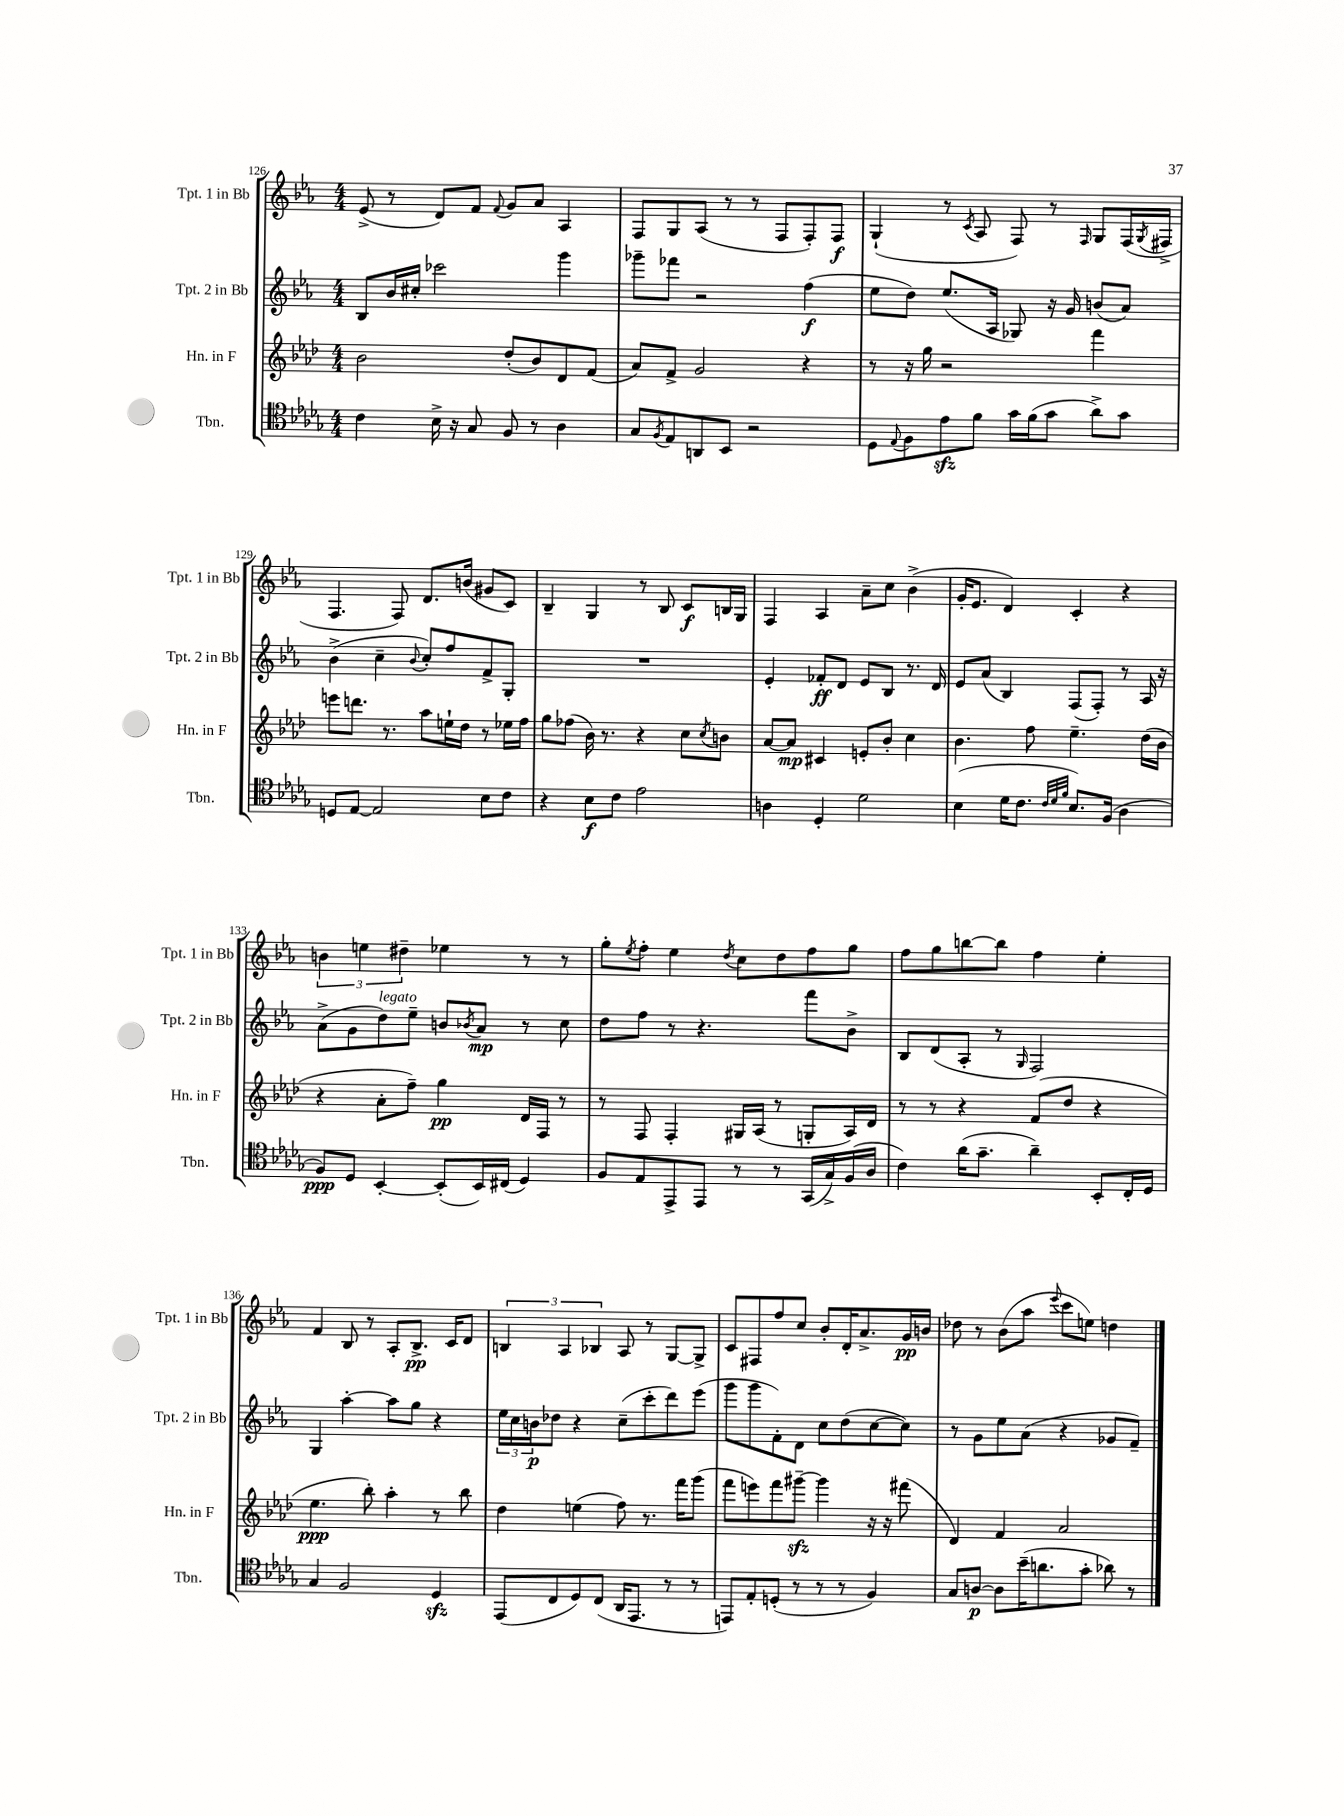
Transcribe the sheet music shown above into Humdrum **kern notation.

**kern	**kern	**kern	**kern
*staff4	*staff3	*staff2	*staff1
*clefC4	*clefG2	*clefG2	*clefG2
*k[b-e-a-d-g-]	*k[b-e-a-d-]	*k[b-e-a-]	*k[b-e-a-]
*M4/4	*M4/4	*M4/4	*M4/4
4c\	2b-\	8B-/L	(8e-^/
.	.	16b-/L	8r
.	.	16cc#'/JJ	.
16B-^\	.	2ccc-\	8d/L)
16r	.	.	.
8G-/	.	.	8f/J
.	.	.	8qqf/
8F/	(8dd-'/L	.	8g/L
8r	8b-/)	.	8a-/J
4A-\	8d-/	4ggg\	4A-/
.	(8f/J	.	.
=	=	=	=
8G-/L	8a-/L)	8ggg-~\L	8F/L
8qF/	.	.	.
8E-/	8f^/J	8fff-\J	8G/
8AA/	2g/	2r	(8A-/J
8BB-/J	.	.	8r
2r	.	.	8r
.	.	.	8F/L
.	4r	(4ff\	8F'/)
.	.	.	8F/J
=	=	=	=
8D-\L	8r	8ee-\L	(4G`/
8qqE-/	.	.	.
8F\	16r	8dd\J)	.
.	16gg\	.	.
8e-\	2r	(8.ee-/L	8r
.	.	.	8qc/
8f\J	.	.	8A-/
.	.	16A-/Jk	.
16g-\LL	.	8G-/)	8F/)
(16f\J	.	.	.
8g-\J	.	16r	8r
.	.	16g/	.
.	.	.	16qqF/
8a-^\L)	4fff\	(8b/L	8G/L
8g-\J	.	8a-/J)	(16F/L
.	.	.	8qG/
.	.	.	16F#^/JJ
=	=	=	=
8D/L	8eee\L	(4b-^\	4.F/
[8E-/J	8.ddd\J	.	.
2E-/]	.	4cc~\	.
.	8.r	.	.
.	.	.	8F/)
.	.	8qqb-/	.
.	8aa-\L	8cc'/L)	8.d/L
.	16ee`\L	8ff/	.
.	16dd-\JJ	.	(16b/Jk
8B-\L	8r	8f^/	8g#/L
8c\J	16ee-\LL	8G'/J	8c/J)
.	16ff\JJ	.	.
=	=	=	=
4r	8gg\L	1r	4B-~/
.	(8ff-\J	.	.
8B-\L	16b-\)	.	4G/
.	8.r	.	.
8c\J	.	.	.
2e-\	4r	.	8r
.	.	.	8B-/
.	8cc\L	.	8c/L
.	8qcc/	.	.
.	8b\J	.	16B/L
.	.	.	16G/JJ
=	=	=	=
4A\	[8a-/L	4e-'/	4F/
.	8a-/]J	.	.
4D-'/	4c#/	8f-'/L	4A-/
.	.	8d/J	.
2d-\	8e'/L	8e-/L	8a-~\L
.	8b-'/J	8B-/J	8cc\J
.	4cc\	8.r	(4b-^\
.	.	16d/	.
=	=	=	=
(4B-\	4.b-\	8e-/L	16g'/LK
.	.	.	8.e-/J
.	.	(8a-/J	.
16d-\LK	.	4B-/)	4d/)
8.c\J	.	.	.
.	8ff\	.	.
32qqc/LLL	.	.	.
32qqd-/	.	.	.
32qqf/JJJ	.	.	.
8.B-/L)	4.ee-~\	(8F/L	4c'/
.	.	8F'/J)	.
(16F/Jk	.	.	.
4A-\	.	8r	4r
.	(16dd-\LL	16A-/	.
.	16b-\JJ	16r	.
=	=	=	=
8F/L)	4r	(8a-^\L	6b\
8D-/J	.	8g\	.
.	.	.	6ee\
[4BB-'/	8a-'\L	8dd\)	.
.	.	.	6dd#~\
.	8ff~\J)	8ee-~\J	.
(8BB-'/]L	4gg\	8b/L	4ee-\
.	.	8qb-/	.
16BB-/L)	.	8a-/J	.
(16C#/JJ	.	.	.
4D-/)	16d-/LL	8r	8r
.	16F/JJ	.	.
.	8r	8cc\	8r
=	=	=	=
8F/L	8r	8dd\L	8gg'\L
.	.	.	8qee-/
8E-/	8F/	8ff\J	8ff'\J
8EE-^/	4F'/	8r	4ee-\
8EE-/J	.	4.r	.
.	.	.	8qdd/
8r	16G#/LL	.	8cc\L
.	(16A-/JJ	.	.
8r	8r	.	8dd\
(16GG-/LL	8G'/L	8fff\L	8ff\
16G-^/)	.	.	.
(16F/	16A-/L)	8b-^\J	8gg\J
16A-/JJ	16d-/JJ	.	.
=	=	=	=
4c\)	8r	8B-/L	8ff\L
.	8r	(8d/	8gg\
(16a-\LK	4r	8A-'/J	[8bb\
8.g-~\J	.	.	.
.	.	8r	8bb\]J
.	.	16qqG/	.
4a-~\)	(8f/L	2F/)	4ff\
.	8dd-/J	.	.
8BB-'/L	4r	.	4ee-'\
16C'/L	.	.	.
16D-/JJ	.	.	.
=	=	=	=
4G-/	4.ee-\	4G/	4f/
2F/	.	[4aa-'\	8B-/
.	8bb-'\)	.	8r
.	4aa-'\	8aa-\]L	8A-'/L
.	.	8gg\J	8.B-^/J
4D-/	8r	4r	.
.	.	.	16c/LK
.	8bb-\	.	8d/J
=	=	=	=
(8EE-/L	4dd-\	24ee-\LL	6B/
.	.	24cc\	.
.	.	24b\J	.
8C/	.	8dd-\J	.
.	.	.	6A-/
8D-/)	(4ee\	4r	.
.	.	.	6B-/
(8C/J	.	.	.
16AA-/LK	8ff\)	(8cc~\L	8A-/
8.EE-/J	.	.	.
.	8.r	8ccc'\	8r
8r	.	8ddd\)	[8G/L
.	16fff\LK	.	.
8r	(8ggg\J	(8eee-\J	8G^/]J
=	=	=	=
8EE/L)	8fff\L	8ggg\L	8c/L
8E-'/	8eee\)	8ggg\	8F#/
(8D'/J	8fff\	8f'\)	8ff/
8r	[8ggg#~\J	8d\J	8cc/J
8r	4ggg#\]	8cc\L	8b-'/L
8r	.	(8dd\	16d'/K
.	.	.	8.a-^/
4F/)	16r	[8cc\	.
.	16r	.	.
.	(8fff#\	8cc\]J)	16g/L
.	.	.	16b/JJ
=	=	=	=
8G-/L	4d-/)	8r	8dd-\
[8A/J	.	8g\L	8r
8A\]L	4f/	8ee-\	(8b-\L
(16b-~\K	.	(8a-\J	8aa-\J
8.a\	.	.	.
.	.	.	8qqeee-/
.	2a-/	4r	8ccc\L
8g-'\J	.	.	8ee\J)
8a-\)	.	8g-/L	4dd\
8r	.	8f~/J)	.
==	==	==	==
*-	*-	*-	*-
